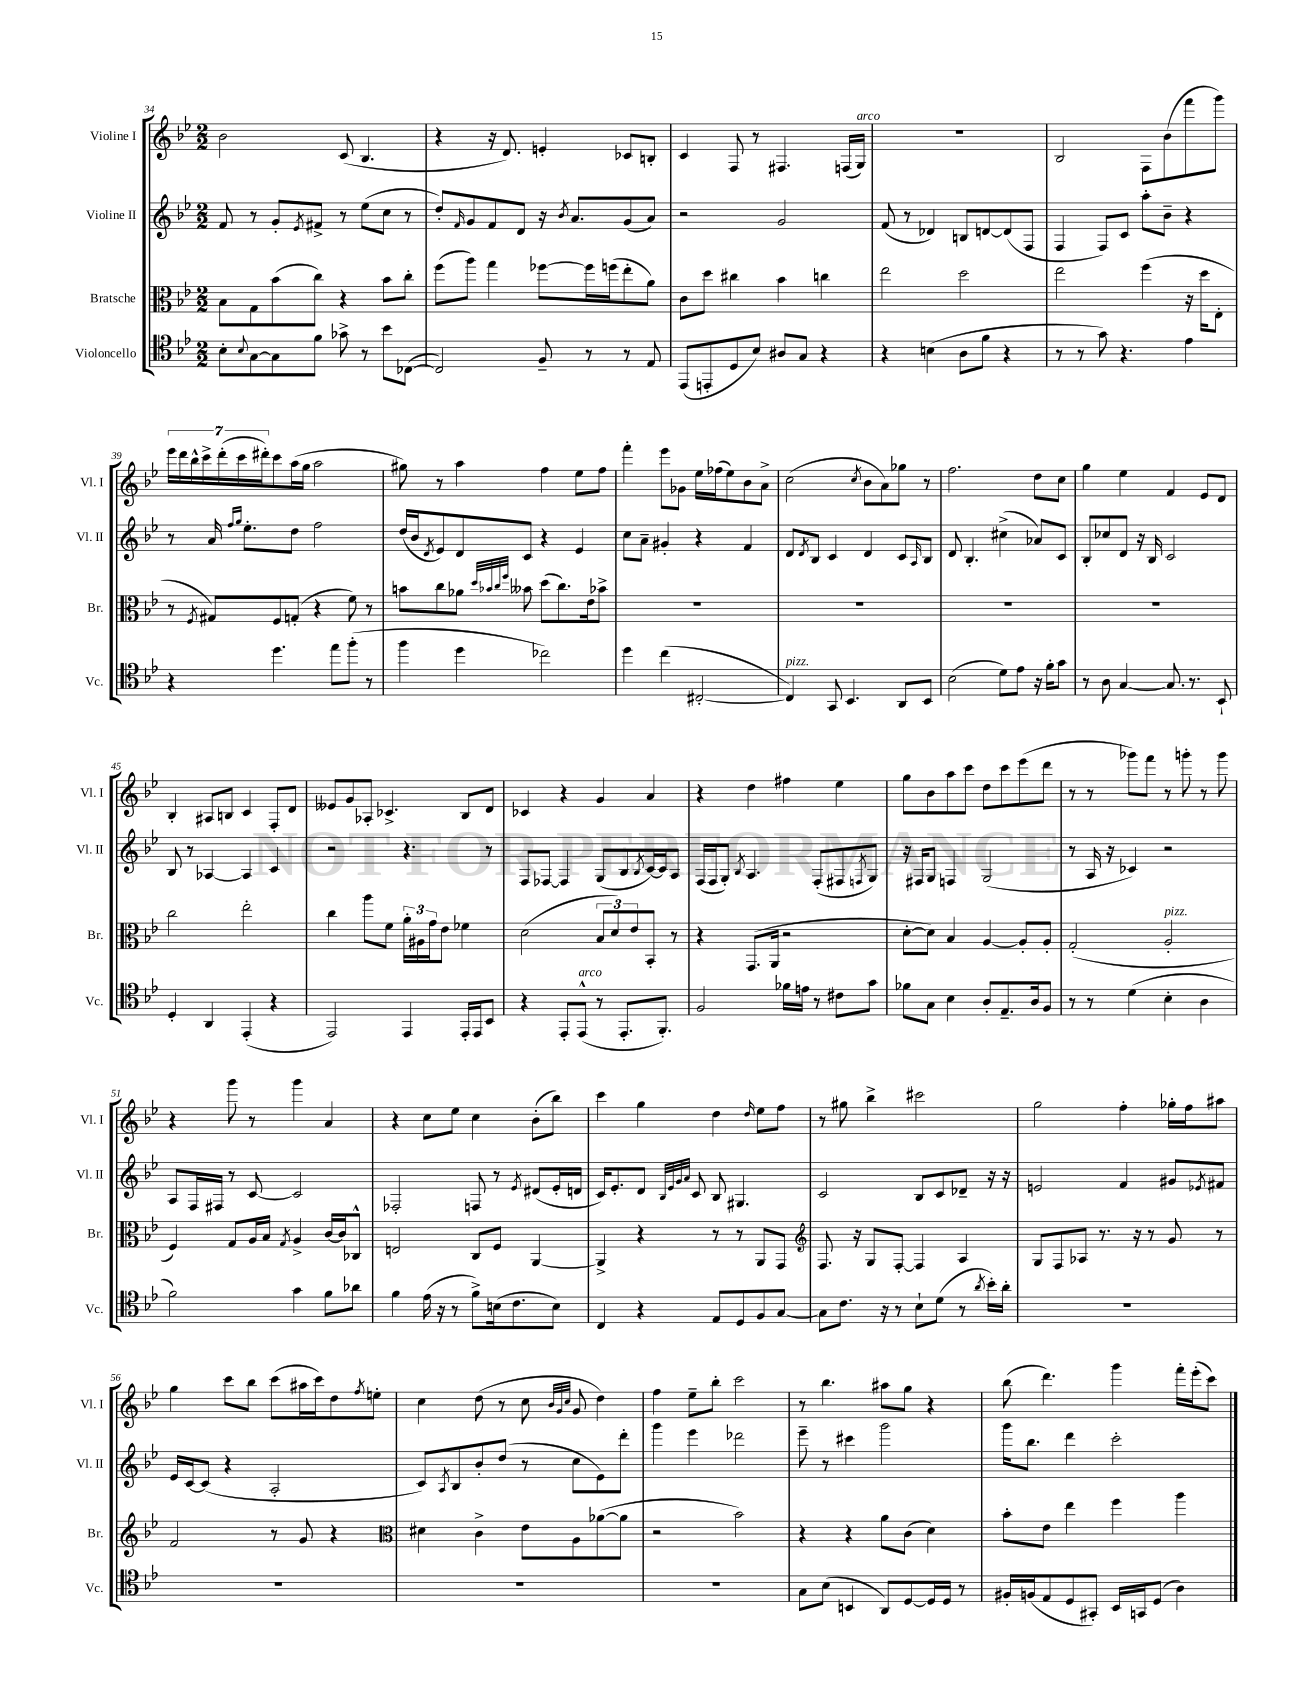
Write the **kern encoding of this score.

**kern	**kern	**kern	**kern
*staff4	*staff3	*staff2	*staff1
*clefC4	*clefC3	*clefG2	*clefG2
*k[b-e-]	*k[b-e-]	*k[b-e-]	*k[b-e-]
*M2/2	*M2/2	*M2/2	*M2/2
8B-'	8B-	8f	2b-
8qqB-	.	.	.
[8G	8G	8r	.
8G]	(8b-	8g'	.
.	.	8qe-	.
8f	8cc)	8f#^	.
8g-^	4r	8r	(8c
8r	.	(8ee-	4.B-
8b-	8b-	8cc	.
([8C-	8cc'	8r	.
=	=	=	=
2C-])	(8ff	8dd')	4r
.	.	16qqf	.
.	8aa)	8g	.
.	4gg	8f	16r
.	.	.	8.d)
.	.	8d	.
8F~	[8ff-	16r	4e'
.	.	8qb-	.
.	.	8.a	.
8r	16ff-]	.	.
.	(16ff	.	.
8r	8ee-'	(8g	8c-
8E-	8a)	8a)	8B'
=	=	=	=
(8EE-	8c	2r	4c
8EE'	8dd	.	.
8D	4cc#	.	8F
8B-)	.	.	8r
8A#	4b-	2g	4.F#
8G	.	.	.
4r	4cc	.	.
.	.	.	(16F
.	.	.	16G)
=	=	=	=
4r	2ee-	(8f	1r
.	.	8r	.
(4B	.	4d-)	.
8A	2dd	8B	.
8f	.	[8d	.
4r	.	(8d]	.
.	.	8F	.
=	=	=	=
8r	2ee-	4F	2B-
8r	.	.	.
8g)	.	8F)	.
4.r	.	8c	.
.	(4ff	8aa'	8F
.	.	8b-~	(8b-
4e-	16r	4r	8fff
.	16dd	.	.
.	8E-'	.	8ggg)
=	=	=	=
4r	8r	8r	28eee-
.	.	.	28ddd
.	.	.	28bb-^^
.	.	.	28ccc^
.	8qF	.	.
.	8G#)	16a	.
.	.	.	(28ddd'
.	.	.	28ccc
.	.	16qqff	.
.	.	16qqgg	.
.	.	8.ee-'	.
.	.	.	28ddd#')
4.dd	8F	.	8ccc
.	(8G'	8dd	(16aa
.	.	.	16gg
.	4r	2ff	2aa
8ee-	.	.	.
(8ff'	8f)	.	.
8r	8r	.	.
=	=	=	=
4ff	8b	(16dd	8gg#)
.	.	16b-	.
.	.	8qd	.
.	8cc	8e-)	8r
4dd	8a-	8d	4aa
.	32qqdd	.	.
.	32qqb-	.	.
.	32qqcc	.	.
.	32qqff	.	.
.	8b--	8c	.
2cc-)	(8dd	4r	4ff
.	8.cc)	.	.
.	.	4e-	8ee-
.	16e-	.	.
.	8b-^	.	8ff
=	=	=	=
4dd	1r	8cc	4fff'
.	.	8a~	.
(4cc	.	4g#'	8eee-
.	.	.	8g-
[2C#'	.	4r	16ee-
.	.	.	(16ff-
.	.	.	8ee-)
.	.	4f	8b-
.	.	.	8a^
=	=	=	=
4C#])	1r	8d	(2cc
.	.	8qd	.
.	.	8B-	.
8GG	.	4c	.
4.BB-	.	.	.
.	.	.	8qcc
.	.	4d	8b-
.	.	.	8a)
8AA	.	8c	8gg-
.	.	16qqA	.
8BB-	.	8B-	8r
=	=	=	=
(2B-	1r	8d	2.ff
.	.	4.B-'	.
8d)	.	(4cc#^	.
8e-	.	.	.
16r	.	8a-)	8dd
16f'	.	.	.
8g	.	8c	8cc
=	=	=	=
8r	1r	8B-'	4gg
8A	.	8cc-	.
[4G	.	8d	4ee-
.	.	16r	.
.	.	16B-	.
8.G]	.	2c	4f
8.r	.	.	.
.	.	.	8e-
8BB-`	.	.	8d
=	=	=	=
4D'	2cc	8B-	4B-'
.	.	8r	.
4AA	.	[4A-	8A#
.	.	.	8B
(4EE-'	2ee-'	4A-]	4c
4r	.	4c	8F'
.	.	.	8d
=	=	=	=
2EE-)	4cc	2r	8e--
.	.	.	8g
.	8aa	.	8A-'
.	8f	.	4.c-^
4EE-	24a'	4.r	.
.	24A#	.	.
.	24g	.	.
.	8e-	.	.
16EE-'	4f-	.	8B-
16EE-	.	.	.
8BB-	.	8r	8d
=	=	=	=
4r	(2d	8F	4c-
.	.	[8F-	.
8EE-'	.	4F-]	4r
(8EE-^^	.	.	.
8r	12B-	(8G	4g
.	12d)	.	.
8.EE-'	.	8B-	.
.	12e-	.	.
.	.	8qB-	.
.	8BB-'	[16c)	4a
8.FF')	.	16c]	.
.	8r	8A	.
=	=	=	=
2F	4r	(16F	4r
.	.	16F	.
.	.	8G')	.
.	.	8qB-	.
.	(8.GG	4.A	4dd
.	16AA	.	.
16f-	2r	.	4ff#
16e	.	.	.
8r	.	(8F'	.
8c#	.	8F#	4ee-
.	.	8qF	.
8g	.	8G)	.
=	=	=	=
8f-	[8d'	16r	8gg
.	.	16F#	.
8G	8d])	8G	8b-
4B-	4B-	4F	8aa
.	.	.	8ccc
8A'	[4A	(2G	8dd
8.E-~	.	.	8ccc
.	8A']	.	(8eee-
16A	.	.	.
8F	8A'	.	8ddd
=	=	=	=
8r	(2G'	8r	8r
8r	.	16A	8r
.	.	16r	.
(4d	.	4c-)	8ggg-)
.	.	.	8fff
4B-'	2A'	2r	8r
.	.	.	8ggg'
4A	.	.	8r
.	.	.	8ggg
=	=	=	=
2f)	4F)	8A	4r
.	.	16F	.
.	.	16F#	.
.	8G	8r	8ggg
.	16A	[8c	8r
.	16B-	.	.
.	8qG	.	.
4g	4A^	2c]	4ggg
8f	[16c	.	4a
.	16c]	.	.
8a-	8C-^^	.	.
=	=	=	=
4f	2E	2F-'	4r
(16e-	.	.	8cc
16r	.	.	.
8r	.	.	8ee-
8f^)	8C	8F	4cc
(16B	8F	8r	.
8.c	.	.	.
.	.	8qe-	.
.	[4AA	(8d#	(8b-'
8B)	.	16e-'	8bb-)
.	.	16d	.
=	=	=	=
4C	4AA^]	16c)	4ccc
.	.	8.e-'	.
4r	4r	8d	4gg
.	.	32qqB-	.
.	.	32qqe-	.
.	.	32qqg	.
.	.	32qqa	.
.	.	8c	.
8E-	8r	8B-	4dd
8D	8r	4.G#	.
.	.	.	16qqdd
8F	8AA	.	8ee-
[8G	8GG	.	8ff
=	=	=	=
*	*clefG2	*	*
8G]	8.F	2c	8r
8.c	.	.	8gg#
.	16r	.	.
.	8G	.	4bb-^
16r	.	.	.
8r	[8F'	.	.
8B-`	4F]	8B-	2ccc#
(8d	.	8c	.
8r	4A	8d-~	.
8qa	.	.	.
16b-')	.	16r	.
16a'	.	16r	.
=	=	=	=
1r	8G	2e	2gg
.	8F	.	.
.	8A-	.	.
.	8.r	.	.
.	.	4f	4ff'
.	16r	.	.
.	8r	.	.
.	8g	8g#	16gg-'
.	.	.	16ff
.	.	8qe-	.
.	8r	8f#	8aa#
=	=	=	=
1r	2f	16e-	4gg
.	.	[16c	.
.	.	(8c]	.
.	.	4r	8ccc
.	.	.	8bb-
.	8r	2A'	(8ccc
.	8g	.	16aa#
.	.	.	16ccc)
.	4r	.	8dd
.	.	.	8qff
.	.	.	8ee'
=	=	=	=
*	*clefC3	*	*
1r	4d#	8c)	4cc
.	.	8qA	.
.	.	8B-	.
.	4c^	8b-'	(8dd
.	.	(8dd	8r
.	8e-	8r	8cc
.	.	.	32qqb-
.	.	.	32qqg
.	.	.	32qqcc
.	8A	8cc	8g
.	([8a-	8e-)	4dd)
.	8a-]	8ddd'	.
=	=	=	=
1r	2r	4ggg	4ff
.	.	4eee-	8ee-~
.	.	.	8bb-'
.	2b-)	2ddd-	2ccc
=	=	=	=
8G	4r	8eee-~	8r
(8B-	.	8r	4.bb-
4BB	4r	4ccc#	.
8AA)	8a	2ggg	8aa#
[8D	(8c	.	8gg
16D]	4d)	.	4r
16D	.	.	.
8r	.	.	.
=	=	=	=
16F#'	8b-'	16ggg	(8bb-
(16F	.	8.bb-	.
8E-	8e-	.	4.ddd)
8D	4ee-	4ddd	.
8GG#')	.	.	.
16BB-	4ff	2ccc'	4ggg
16GG	.	.	.
(8D	.	.	.
4A)	4aa	.	16fff'
.	.	.	(16eee-'
.	.	.	8ccc)
==	==	==	==
*-	*-	*-	*-
